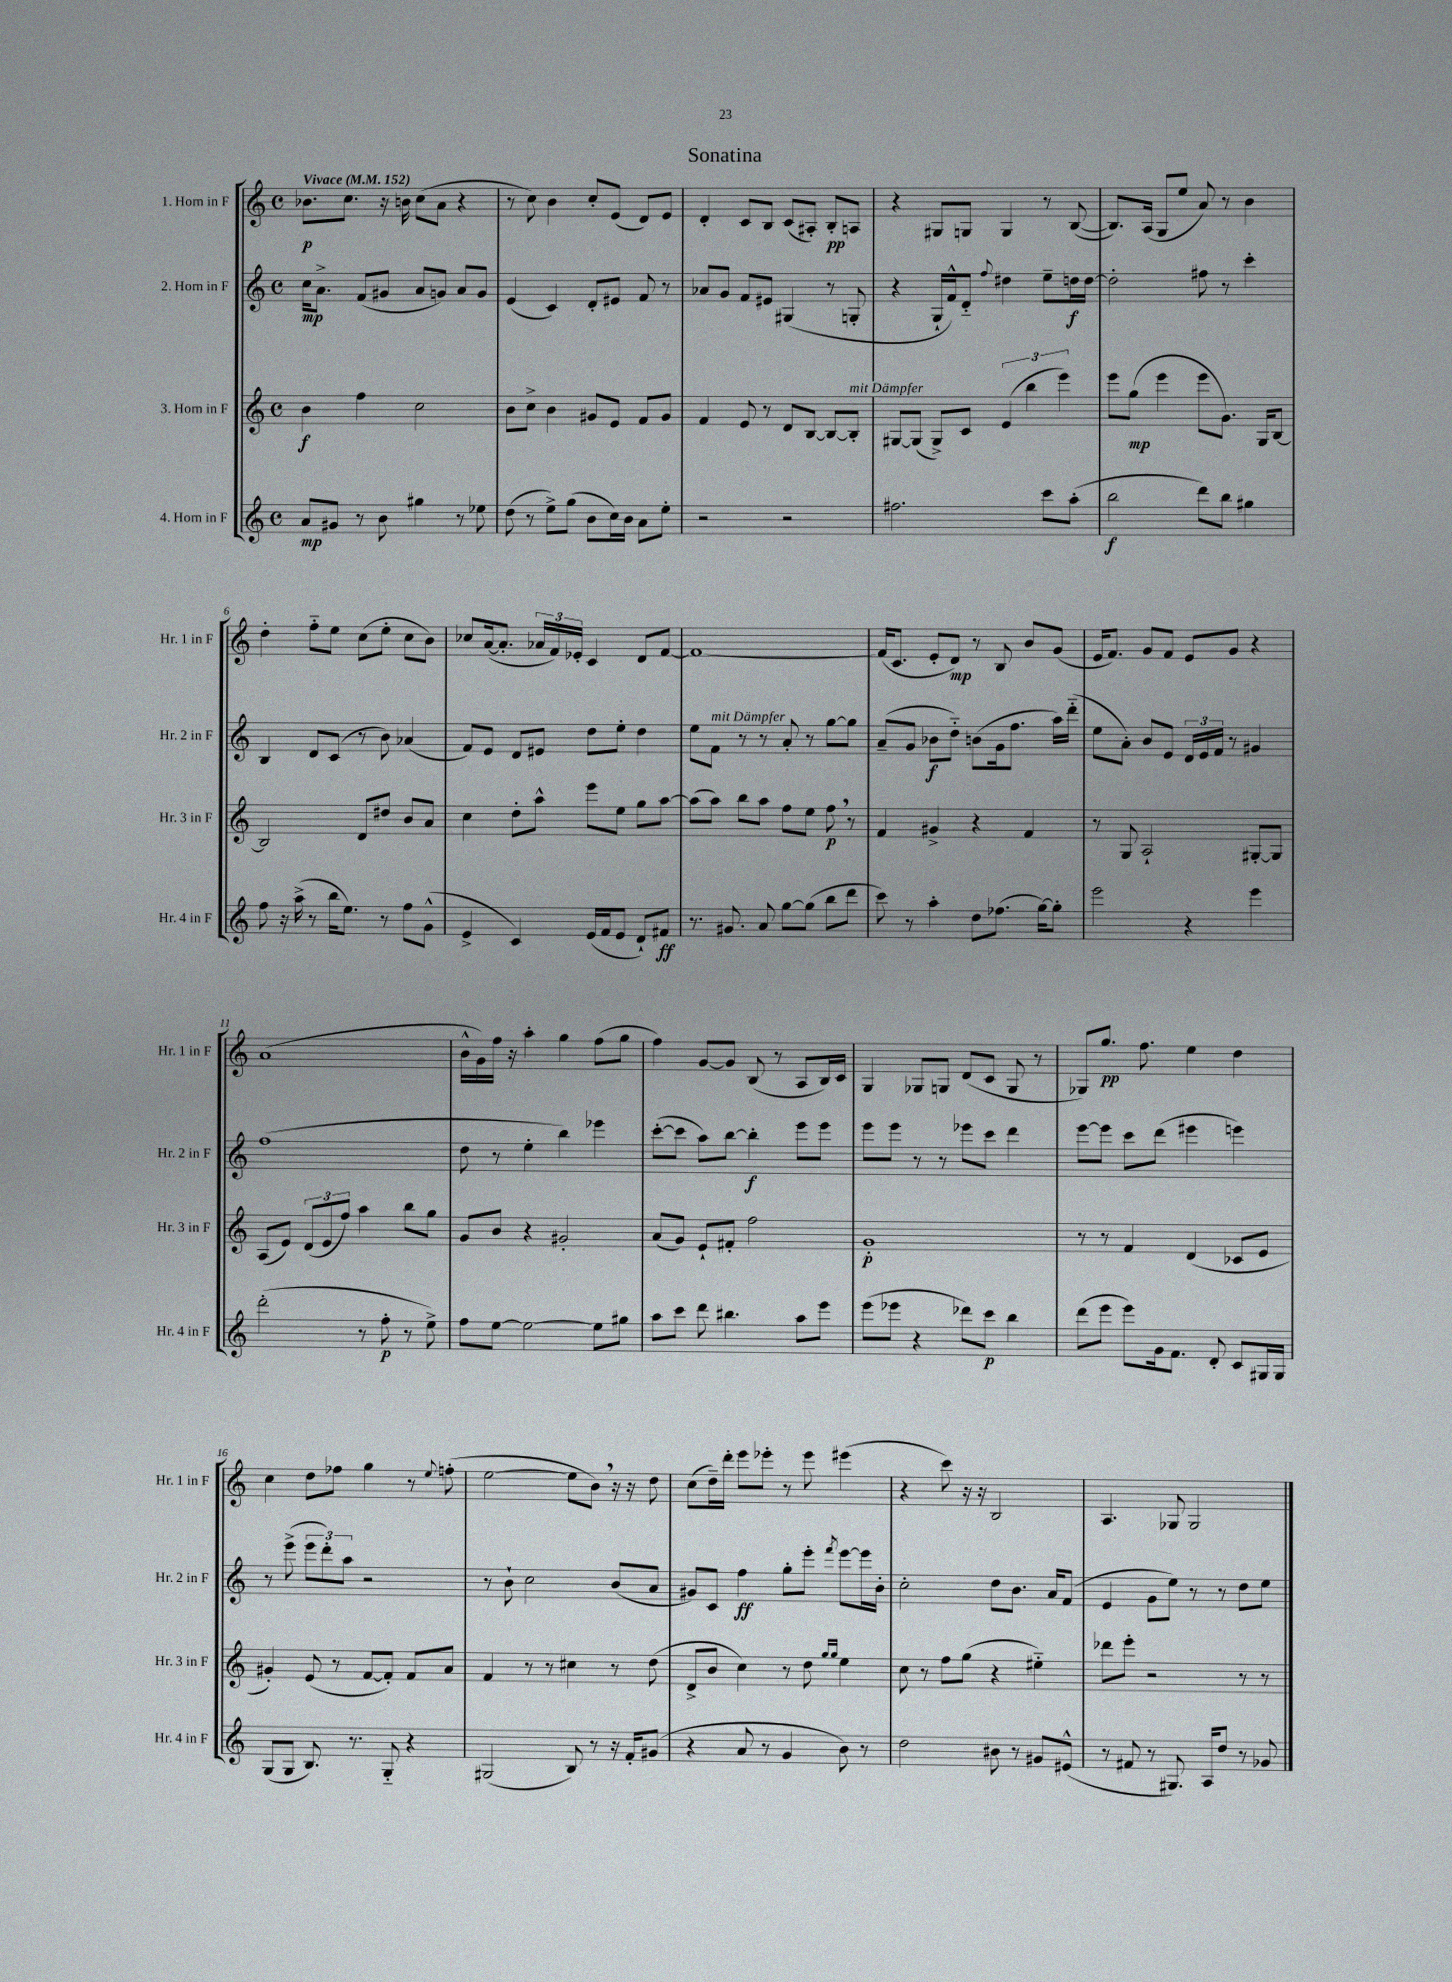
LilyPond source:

\header { title = "Sonatina" }
<<
\new StaffGroup <<
\new Staff = "s0" \with { instrumentName = "1. Horn in F" shortInstrumentName = "Hr. 1 in F" } {
    \clef treble \key c \major \defaultTimeSignature \time 4/4 \tempo "Vivace" 4 = 152
    \autoBeamOff bes'8.[\p c''8.] r16 b'16 c''8[( a'8] r4 |
    r8 c''8) b'4 c''8[-. e'8]( d'8[) e'8] |
    d'4-. c'8[ b8] c'8[( ais8]-.) b8[-.\pp a8] |
    r4 gis8[ g8] g4 r8 b8~( |
    b8.[) a16]( g8[ e''8] a'8) r8 b'4 |
    d''4-. f''8[-_ e''8] c''8[( e''8]-. c''8[ b'8]) |
    ces''8[ a'16~( a'8.]-. \tuplet 3/2 { aes'16[ f'16) ees'16]-. } c'4 d'8[ f'8]~ |
    f'1~ |
    f'16[( c'8.] e'8[-. d'8]\mp) r8 b8 b'8[ g'8]( |
    e'16[ f'8.]) g'8[ f'8] e'8[ g'8] r4 |
    a'1( |
    b'16[-^ g'16) f''16] r16 a''4-. g''4 f''8[( g''8] |
    f''4) g'8[~ g'8] b8( r8 a8[ b16) c'16] |
    g4 ges8[ g8] d'8[( c'8] g8 r8 |
    ges8[) g''8.]\pp f''8. e''4 d''4 |
    c''4 d''8[ fes''8] g''4 r8 \appoggiatura { e''8 } f''8-.( |
    e''2~ e''8[ b'8]) \breathe r16 r16 d''8 |
    c''8[( d''16--) d'''16]-. e'''8[ ees'''8]-. r8 ees'''8 eis'''4( |
    r4 c'''8) r16 r16 b2 |
    a4. ges8 ges2 \bar "|." |
}
\new Staff = "s1" \with { instrumentName = "2. Horn in F" shortInstrumentName = "Hr. 2 in F" } {
    \clef treble \key c \major \defaultTimeSignature \time 4/4
    \autoBeamOff c''16[\mp a'8.]-> f'8[( gis'8] a'8[ g'8]) a'8[ g'8] |
    e'4( c'4) d'8[-. eis'8] f'8 r8 |
    aes'8[ g'8] f'8[ eis'8] gis4( r8 g8-. |
    r4 g16[-! f'16-^) d'8]-_ \appoggiatura { f''8 } dis''4 e''8[-- d''16\f d''16]~ |
    d''2-. fis''8 r8 c'''4-. |
    b4 d'8[ c'8]( r8 b'8) aes'4( |
    f'8[) e'8] d'8[ eis'8] d''8[ e''8]-. d''4 |
    e''8[ f'8]^\markup { \italic "mit Dämpfer" } r8 r8 a'8-. r8 g''8[~ g''8] |
    a'8[--( g'8] bes'8[\f d''8]-_) b'8[( g'16 f''8.] a''16[) d'''16]-_( |
    e''8[ a'8]-.) b'8[ e'8] \tuplet 3/2 { d'16[ e'16 f'16] } r8 gis'4 |
    f''1( |
    d''8 r8 e''4-. b''4) ees'''4 |
    c'''8[~-.( c'''8] a''8[) b''8]~ b''4-.\f e'''8[ e'''8] |
    e'''8[ e'''8] r8 r8 ees'''8[ c'''8] d'''4 |
    e'''8[~ e'''8] c'''8[ d'''8]( eis'''4 e'''4) |
    r8 e'''8->( \tuplet 3/2 { e'''8[ d'''8-.) a''8] } r2 |
    r8 b'8-! c''2 b'8[( a'8] |
    gis'8[) c'8] f''4\ff g''8[-. e'''8]-. \acciaccatura { f'''8 } e'''8[~ e'''16 b'16]-. |
    c''2-. d''8[ b'8.] a'16[ f'8]( |
    e'4 g'8[ e''8]) r8 r8 d''8[ e''8] \bar "|." |
}
\new Staff = "s2" \with { instrumentName = "3. Horn in F" shortInstrumentName = "Hr. 3 in F" } {
    \clef treble \key c \major \defaultTimeSignature \time 4/4
    \autoBeamOff b'4\f f''4 c''2 |
    b'8[ c''8]-> b'4 gis'8[ e'8] f'8[ gis'8] |
    f'4 e'8 r8 d'8[ b8]~ b8[~ b8]-.^\markup { \italic "mit Dämpfer" } |
    gis8[~ gis8]( gis8[->) c'8] \tuplet 3/2 { e'4( b''4 e'''4) } |
    e'''8[ g''8]\mp( e'''4 e'''8[ g'8.]) g16[ b8]~ |
    b2 d'8[ dis''8] b'8[ a'8] |
    c''4 d''8[-. a''8]-^ e'''8[ e''8] g''8[ a''8]~ |
    a''8[( a''8]) b''8[ a''8] f''8[ e''8] f''8\p \breathe r8 |
    f'4 gis'4-> r4 f'4 |
    r8 g8 a2-! gis8[~-. gis8] |
    a8[( e'8]) \tuplet 3/2 { d'8[( e'8 f''8]) } a''4 b''8[ g''8] |
    g'8[ b'8] r4 gis'2-. |
    a'8[( g'8]) e'8[-! fis'8]-. f''2 |
    g'1-.\p |
    r8 r8 f'4 d'4( ces'8[ e'8] |
    gis'4-.) e'8( r8 f'8[~ f'8]-.) f'8[ a'8] |
    f'4 r8 r8 cis''4 r8 d''8( |
    d'8[-> b'8] c''4) r8 d''8 \grace { g''16[ g''16] } e''4 |
    c''8 r8 f''8[ g''8]( r4 eis''4-_) |
    des'''8[ e'''8]-. r2 r8 r8 \bar "|." |
}
\new Staff = "s3" \with { instrumentName = "4. Horn in F" shortInstrumentName = "Hr. 4 in F" } {
    \clef treble \key c \major \defaultTimeSignature \time 4/4
    \autoBeamOff a'8[\mp gis'8] r8 b'8 gis''4 r8 ees''8 |
    d''8( r8 e''8[->) g''8]( b'8[ c''16) b'16] a'8[ e''8]-. |
    r2 r2 |
    fis''2. c'''8[ a''8]-.( |
    b''2\f d'''8[) b''8] gis''4 |
    f''8 r16 a''16->( r8 b''16[ e''8.]) r8 f''8[ g'8]-^( |
    e'4-> c'4) e'16[( f'16 e'8] d'8[-!) fis'8]\ff |
    r8. gis'8. a'8 g''8[~ g''8]( b''8[ d'''8] |
    c'''8) r8 a''4-. d''8[ fes''8.]( g''16[~) g''8]-. |
    e'''2 r4 e'''4 |
    d'''2-.( r8 f''8-.\p r8 e''8->) |
    f''8[ e''8]~ e''2~ e''8[ gis''8] |
    a''8[ c'''8] d'''8 bis''4. a''8[ e'''8] |
    e'''8[( ees'''8] r4 des'''8[) c'''8]\p b''4 |
    d'''8[( e'''8] e'''8[) g'16 f'8.] d'8-. c'8[ gis16 gis16] |
    g8[( g8] b8.) r8. g8-_ r4 |
    gis2( b8) r8 r16 f'16[-. gis'8]( |
    r4 a'8 r8 g'4 b'8) r8 |
    d''2 bis'8 r8 gis'8[ eis'8]-^( |
    r8 fis'8 r8 gis8.) a16[ d''8] r8 ges'8 \bar "|." |
}
>>
>>
